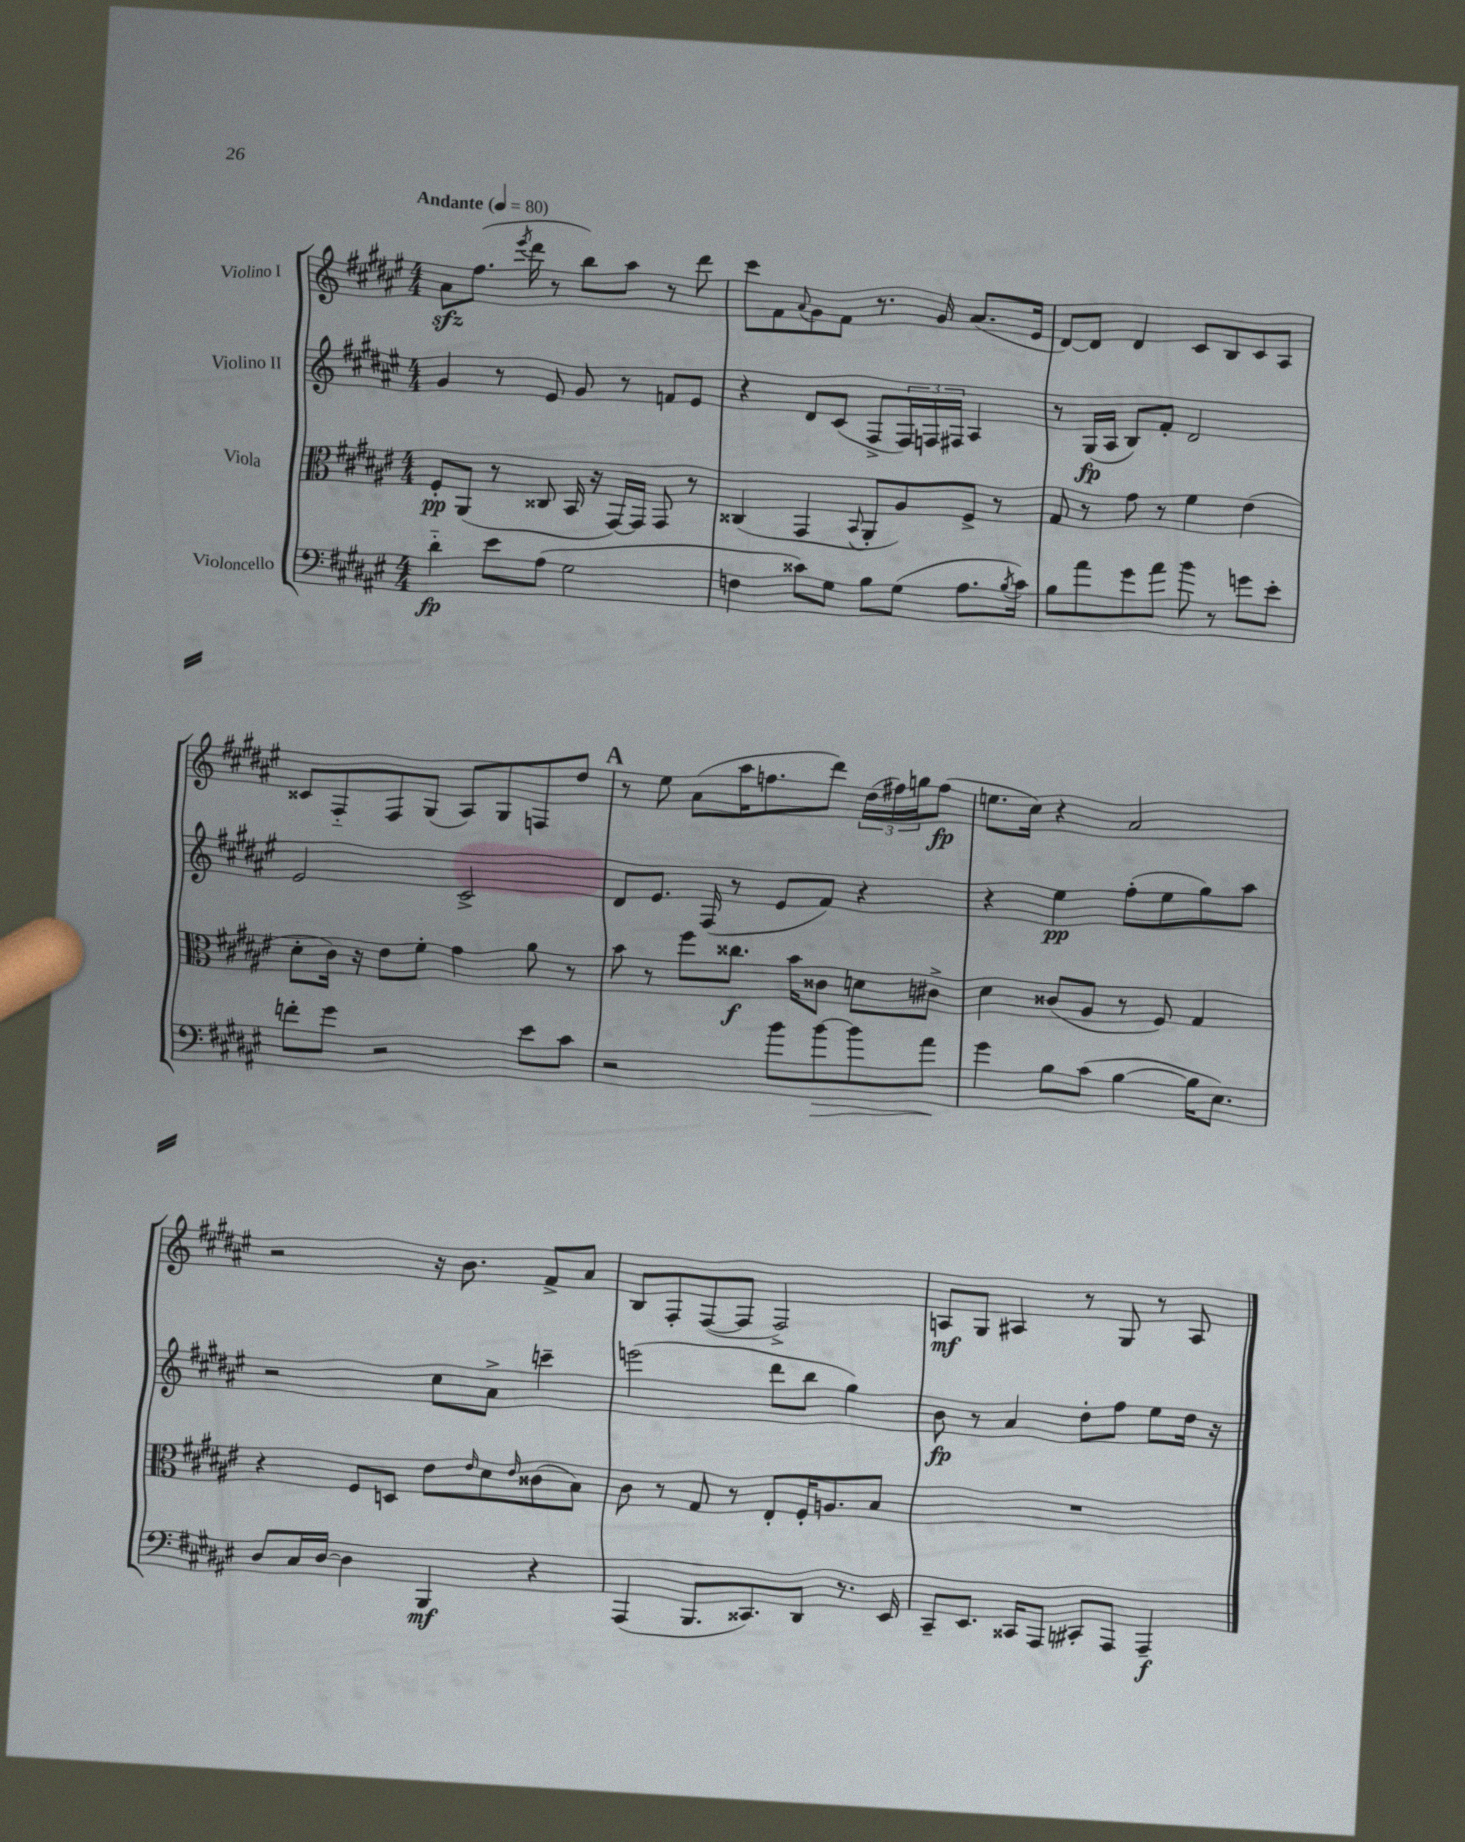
<<
\new StaffGroup <<
\new Staff = "s0" \with { instrumentName = "Violino I" } {
    \clef treble \key fis \major \numericTimeSignature \time 4/4 \tempo "Andante" 4 = 80
    ais'8\sfz fis''8.( \acciaccatura { eis'''8 } dis'''16 r8 b''8) ais''8 r8 dis'''8 |
    cis'''8 fis'8 \appoggiatura { ais'8 } gis'8 fis'8 r8. gis'16 ais'8.( eis'16 |
    dis'8~) dis'8 dis'4 cis'8 b8 cis'8 ais8 |
    cisis'8 fis8-_ fis8 gis8( ais8) gis8 f8 dis''8 |
    \mark \markup { \bold "A" } r8 eis''8 ais'8( ais''16 f''8. dis'''8) \tuplet 3/2 { dis''16( fis''16) g''16 } fis''8\fp( |
    e''8. cis''16) r4 ais'2 |
    r2 r16 b'8. fis'8-> ais'8 |
    b8 fis8-. fis8~( fis8 fis2->) |
    a8\mf gis8 ais4 r8 gis8 r8 ais8 \bar "|." |
}
\new Staff = "s1" \with { instrumentName = "Violino II" } {
    \clef treble \key fis \major \numericTimeSignature \time 4/4
    gis'4 r8 eis'8 gis'8 r8 f'8 eis'8 |
    r4 dis'8 cis'8( fis8-> \tuplet 3/2 { fis16) f16 fis16 } ais4 |
    r8 gis16\fp( ais16 b8) fis'8-. dis'2 |
    eis'2 cis'2-> |
    \mark \markup { \bold "A" } dis'8 eis'8. fis16( r8 eis'8 fis'8) r4 |
    r4 eis''4\pp fis''8-.( eis''8 gis''8) ais''8 |
    r2 cis''8 ais'8-> c'''4-- |
    e'''2( dis'''8 b''8 gis''4) |
    b'8\fp r8 ais'4 dis''8-. fis''8 eis''8 dis''16 r16 \bar "|." |
}
\new Staff = "s2" \with { instrumentName = "Viola" } {
    \clef alto \key fis \major \numericTimeSignature \time 4/4
    fis8-.\pp ais,8( r8 cisis8 b,16 r16 gis,16~) gis,16 gis,8 r8 |
    cisis4( gis,4 \appoggiatura { b,8 } ais,8-. ais8) fis8-> r8 |
    gis8 r8 gis'8 r8 fis'4 eis'4( |
    dis'8-. cis'16) r16 eis'8 fis'8-. gis'4 ais'8 r8 |
    \mark \markup { \bold "A" } b'8 r8 fis''8 cisis''8.\f b'16 cisis'8 d'8 cis'8-> |
    dis'4 cisis'8( ais8 r8 fis8) gis4 |
    r4 fis8 d8 eis'8 \grace { eis'16 } dis'8 \grace { eis'16 } cisis'8( b8) |
    cis'8 r8 gis8 r8 eis8-. fis16-. a8. b8 |
    R1 \bar "|." |
}
\new Staff = "s3" \with { instrumentName = "Violoncello" } {
    \clef bass \key fis \major \numericTimeSignature \time 4/4
    dis'4-_\fp eis'8 ais8( gis2 |
    f4 cisis'8) gis8 b8 gis8( ais8. \acciaccatura { b8 } cisis'16) |
    b8 ais'8 gis'8 ais'8 b'8 r8 g'8 eis'8-. |
    f'8-. gis'8 r2 eis'8 cis'8 |
    \mark \markup { \bold "A" } r2 b'8 b'8~\> b'8 ais'8\! |
    gis'4 b8 cis'8( b4~ b16 eis8.) |
    dis8 cis16 dis16~ dis4 b,,4\mf r4 |
    ais,,4( b,,8. cisis,8.) dis,8 r8. eis,16 |
    cis,8-- eis,8. cisis,16 ais,,8 cis,8-. ais,,8 ais,,4--\f \bar "|." |
}
>>
>>
\layout { \context { \Score \remove "Bar_number_engraver" } }
